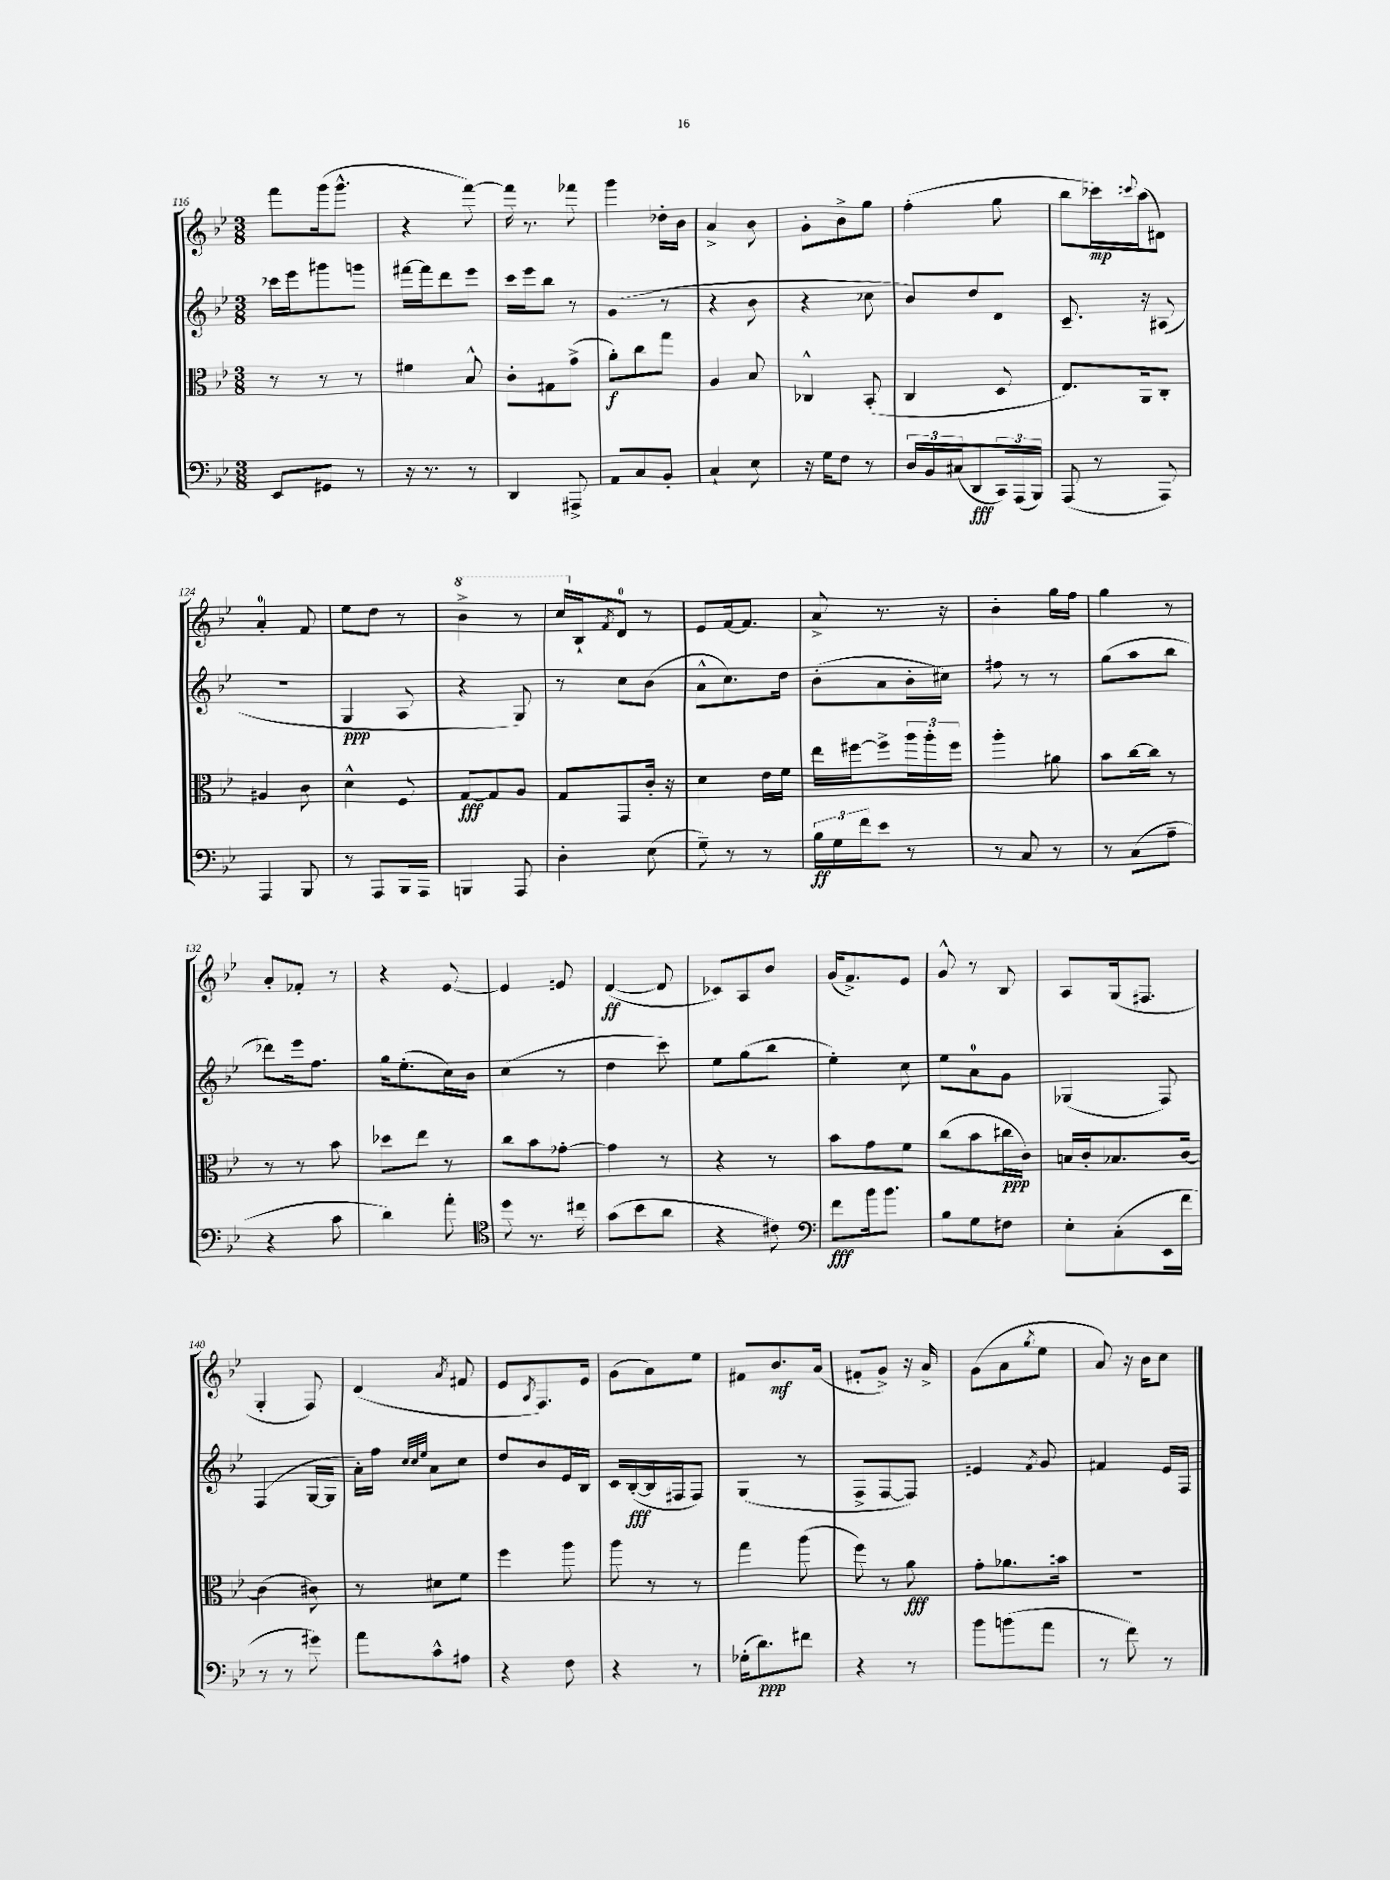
<<
\new StaffGroup <<
\new Staff = "s0" {
    \clef treble \key bes \major \numericTimeSignature \time 3/8
    f'''8 g'''16( g'''8.-^ |
    r4 f'''8~) |
    f'''16 r8. fes'''8 |
    g'''4 des''16-. bes'16 |
    a'4-> bes'8 |
    g'8-. bes'8-> g''8 |
    f''4-.( g''8 |
    bes''8 ces'''16\mp) \appoggiatura { c'''8 } a''16( dis'8) |
    a'4-0-. f'8 |
    ees''8 d''8 r8 |
    \ottava #1 bes''4-> r8 |
    c'''16 \ottava #0 bes16-! \acciaccatura { f'8 } d'8-0 r8 |
    ees'8 f'16~ f'8. |
    a'8-> r8. r16 |
    bes'4-. g''16 f''16 |
    g''4 r8 |
    a'8-. fes'8-. r8 |
    r4 ees'8~ |
    ees'4 e'8 |
    d'4~\ff( d'8 |
    ces'8) a8 bes'8 |
    g'16( f'8.->) ees'8 |
    g'8-^ r8 bes8 |
    a8 g16( fis8. |
    g4-. f8) |
    d'4( \acciaccatura { a'8 } fis'8 |
    ees'8 \acciaccatura { a8 } f8.) ees'16 |
    g'8( a'8) ees''8 |
    fis'8 bes'8.\mf a'16( |
    fis'8-. g'8->) r16 a'16-> |
    g'8( a'8 \acciaccatura { g''8 } ees''8 |
    a'8) r16 bes'16 c''8 \bar "|." |
}
\new Staff = "s1" {
    \clef treble \key bes \major \numericTimeSignature \time 3/8
    ces'''16 ees'''16 gis'''8 g'''8 |
    fis'''16~ fis'''16 d'''8 ees'''8 |
    c'''16 ees'''16 bes''8 r8 |
    g'4( r8 |
    r4 bes'8 |
    r4 ces''8 |
    bes'8) d''8 d'8 |
    c'8.-- r16 ais8( |
    R4. |
    g4\ppp a8 |
    r4 g8) |
    r8 c''8 bes'8( |
    a'8-^ c''8.) d''16 |
    bes'8-.( a'8 bes'16-. cis''16) |
    fis''8 r8 r8 |
    g''8( a''8 bes''8 |
    des'''8) ees'''16 f''8. |
    g''16 ees''8.-.( c''16) bes'16 |
    c''4( r8 |
    d''4 c'''8) |
    ees''8 g''8( bes''8 |
    ees''4-.) c''8 |
    ees''8 a'8-0 g'8 |
    ges4( f8) |
    f4( g16~ g16 |
    a'16-.) f''16 \grace { c''32 c''32 ees''32 } a'8 c''8 |
    d''8 bes'8 ees'16 bes16 |
    c'16 bes16~-.\fff( bes16 fis16 fis8) |
    g4( r8 |
    f8-> f8~ f8) |
    e'4 \acciaccatura { f'8 } g'8 |
    fis'4 ees'16 f16 \bar "|." |
}
\new Staff = "s2" {
    \clef alto \key bes \major \numericTimeSignature \time 3/8
    r8 r8 r8 |
    fis'4 bes8-^ |
    c'8-. gis8 g'8->( |
    a'8-.\f) c''8 g''8 |
    a4 bes8 |
    ces4-^ bes,8-.( |
    c4 d8 |
    ees8.) a,16 c8-. |
    ais4 c'8 |
    d'4-^ f8 |
    g8~\fff g8 a8 |
    g8 g,8 c'16-. r16 |
    d'4 ees'16 f'16 |
    ees''16 fis''16~ fis''8-> \tuplet 3/2 { a''16 a''16-. fis''16 } |
    a''4-. ais'8 |
    bes'8 c''16~ c''16 r8 |
    r8 r8 bes'8 |
    des''8 ees''8 r8 |
    c''8 bes'8 ges'8~-. |
    ges'4 r8 |
    r4 r8 |
    bes'8 g'8 f'8 |
    c''8( bes'8 cis''16\ppp c'16) |
    b16 c'16-. bes8. c'16~ |
    c'4( cis'8) |
    r8 dis'8 f'8 |
    f''4 a''8 |
    a''8 r8 r8 |
    g''4 a''8( |
    f''8) r8 a'8\fff |
    g'8-. aes'8. b'16 |
    R4. \bar "|." |
}
\new Staff = "s3" {
    \clef bass \key bes \major \numericTimeSignature \time 3/8
    ees,8 gis,8 r8 |
    r16 r8. r8 |
    d,4 ais,,8-> |
    a,8 c8 bes,8-. |
    c4-! ees8 |
    r16 g16 f8 r8 |
    \tuplet 3/2 { d16 bes,16 cis16( } d,8\fff \tuplet 3/2 { c,16) a,,16( bes,,16) } |
    a,,8( r8 a,,8) |
    a,,4 bes,,8 |
    r8 a,,8 bes,,16 a,,16 |
    b,,4 a,,8 |
    d4-. ees8( |
    g8--) r8 r8 |
    \tuplet 3/2 { bes16\ff g16 f'16 } ees'8 r8 |
    r8 c8 r8 |
    r8 c8( a8-- |
    r4 c'8 |
    d'4) a'8-. |
    \clef tenor d''8 r8. cis''16 |
    g'8( bes'8 a'8 |
    r4 cis'8) |
    \clef bass f'8\fff bes'16 bes'8. |
    bes8 g8 fis8 |
    ees8-. c8-.( ees,16 f'16 |
    r8 r8 gis'8) |
    a'8 c'8-^ ais8 |
    r4 f8 |
    r4 r8 |
    ges16-.( d'8.\ppp) fis'8 |
    r4 r8 |
    bes'8 b'8( a'8 |
    r8 f'8) r8 \bar "|." |
}
>>
>>
\layout { \context { \Score currentBarNumber = #116 } }
